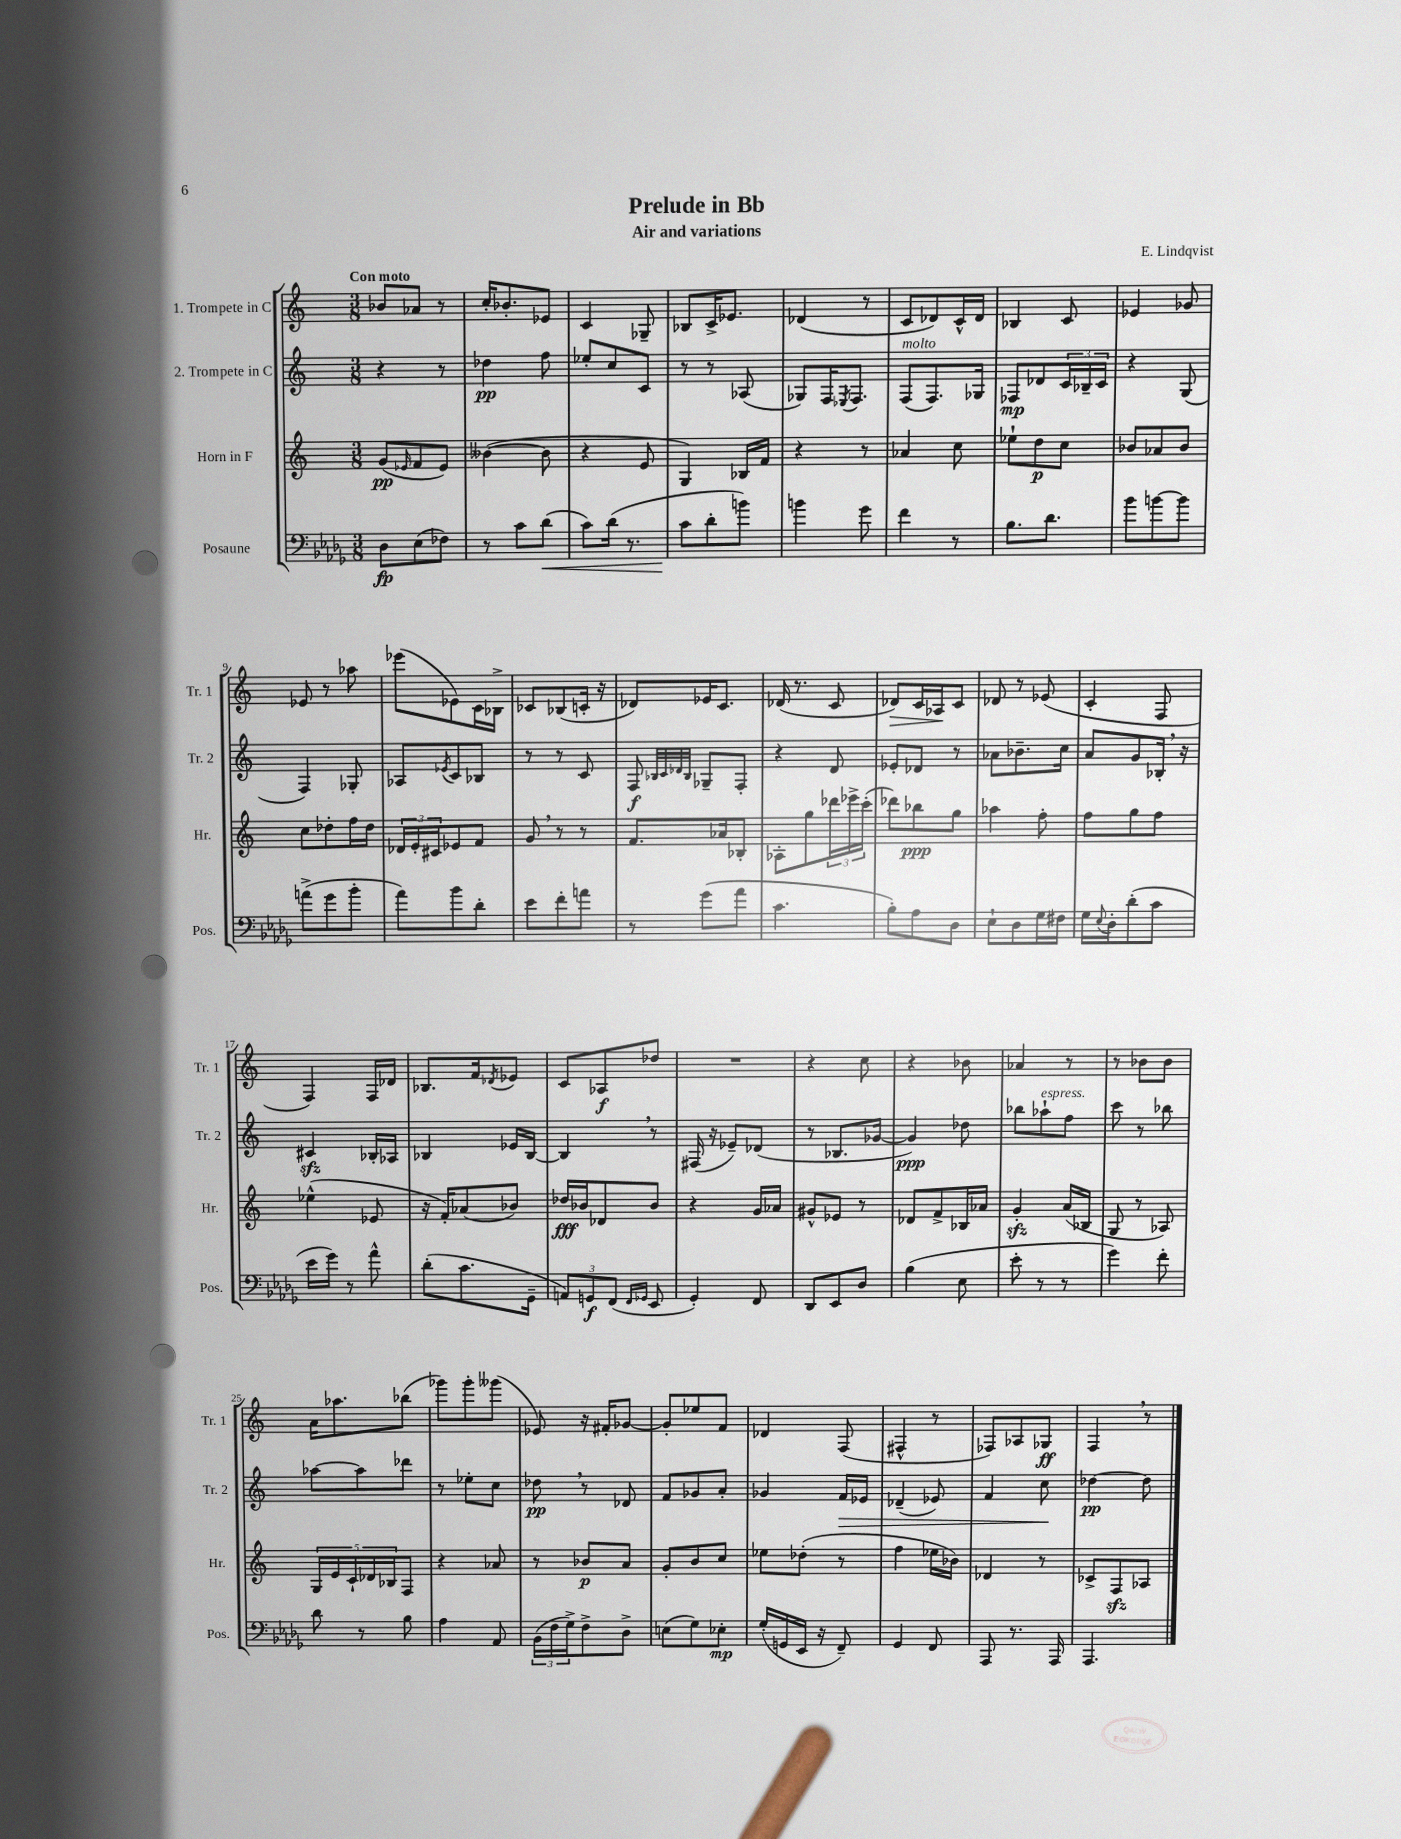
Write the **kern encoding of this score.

**kern	**dynam	**kern	**dynam	**kern	**dynam	**kern	**dynam
*part4	*part4	*part3	*part3	*part2	*part2	*part1	*part1
*staff4	*staff4	*staff3	*staff3	*staff2	*staff2	*staff1	*staff1
*I"Posaune	*	*I"Horn in F	*	*I"2. Trompete in C	*	*I"1. Trompete in C	*
*I'Pos.	*	*I'Hr.	*	*I'Tr. 2	*	*I'Tr. 1	*
*clefF4	*	*clefG2	*	*clefG2	*	*clefG2	*
*k[b-e-a-d-g-]	*	*k[]	*	*k[]	*	*k[]	*
*M3/8	*	*M3/8	*	*M3/8	*	*M3/8	*
=1	=1	=1	=1	=1	=1	=1	=1
!	!	!	!	!	!	!LO:TX:a:B:t=Con moto	!
8D-\L	fp	(8g/L	pp	4r	.	8b-X/L	.
.	.	16qqe-X/	.	.	.	.	.
(8E-\	.	8f/	.	.	.	8a-X/J	.
8F-X\J)	.	8e-/J)	.	8r	.	8r	.
=2	=2	=2	=2	=2	=2	=2	=2
8r	.	([4b--X\	.	4dd-X\	pp	16cc'/KL	.
.	.	.	.	.	.	8.b-X'/	.
8c\L	.	.	.	.	.	.	.
!	!LO:HP:b	!	!	!	!	!	!
(8d-\J	<	8b--\]	.	8ff\	.	8e-X/J	.
=3	=3	=3	=3	=3	=3	=3	=3
8c\L)	.	4r	.	8ee-X'/L	.	4c/	.
(16d-\Jk	.	.	.	8cc/	.	.	.
8.r	.	.	.	.	.	.	.
.	.	8e/	.	8c/J	.	8G-X~/	.
=4	=4	=4	=4	=4	=4	=4	=4
8c\L	.	4G/)	.	8r	.	8B-X/L	.
8d-'\	[	.	.	8r	.	16c^/K	.
.	.	.	.	.	.	8.e-X/J	.
8bn\J)	.	16B-X/LL	.	(8A-X/	.	.	.
.	.	16f/JJ	.	.	.	.	.
=5	=5	=5	=5	=5	=5	=5	=5
4bn\	.	4r	.	8G-X/L)	.	(4d-X/	.
.	.	.	.	16F/K	.	.	.
.	.	.	.	8qE-X/	.	.	.
.	.	.	.	8.F/J	.	.	.
8g-\	.	8r	.	.	.	8r	.
=6	=6	=6	=6	=6	=6	=6	=6
!	!	!	!	!LO:TX:a:i:t=molto	!	!	!
4f\	.	4a-X/	.	(8F/L	.	8c/L	.
.	.	.	.	8.F/)	.	8d-X/)	.
8r	.	8cc\	.	.	.	16c^^/L	.
.	.	.	.	16G-X/Jk	.	16d-/JJ	.
=7	=7	=7	=7	=7	=7	=7	=7
8.B-\L	.	8ee-X`\L	.	8F-X/L	mp	4B-X/	.
.	.	8dd\	p	8d-X/	.	.	.
8.d-\J	.	.	.	.	.	.	.
.	.	8cc\J	.	24c/L	.	8c/	.
.	.	.	.	24B-X~/	.	.	.
.	.	.	.	24c/JJ	.	.	.
=8	=8	=8	=8	=8	=8	=8	=8
8b-\L	.	8b-X/L	.	4r	.	4e-X/	.
[8bn\	.	8a-X/	.	.	.	.	.
8b\J]	.	8b-/J	.	(8G/	.	8g-X/	.
!!LO:LB:g=z
=9	=9	=9	=9	=9	=9	=9	=9
(8an^\L	.	8cc\L	.	4F/)	.	8e-X/	.
8g-\	.	8dd-X'\	.	.	.	8r	.
8b-'\J	.	16ff\L	.	8G-X'/	.	8aa-X\	.
.	.	16dd-\JJ	.	.	.	.	.
=10	=10	=10	=10	=10	=10	=10	=10
8a-\L)	.	24d-X/LL	.	8A-X/L	.	(8eee-X\L	.
.	.	24e'/	.	.	.	.	.
.	.	24c#X/J	.	.	.	.	.
.	.	.	.	8qe-X/	.	.	.
8b-\	.	8e-X/	.	8c/	.	8e-X\)	.
8d-'\J	.	8f/J	.	8B-X/J	.	16c\L	.
.	.	.	.	.	.	16B-X^\JJ	.
=11	=11	=11	=11	=11	=11	=11	=11
8e-\L	.	8g,/	.	8r	.	8c-X/L	.
8f'\	.	8r	.	8r	.	(8B-X/	.
8an\J	.	8r	.	8c/	.	16cn'/Jk	.
.	.	.	.	.	.	16r	.
=12	=12	=12	=12	=12	=12	=12	=12
8r	.	8.f/L	.	8F/	f	8d-X/L)	.
.	.	.	.	32qqB-X/LLL	.	.	.
.	.	.	.	32qqc/	.	.	.
.	.	.	.	32qqd-X/	.	.	.
.	.	.	.	32qqB-/JJJ	.	.	.
(8g-\L	.	.	.	8G-X~/L	.	16e-X/K	.
.	.	16a-X/k	.	.	.	8.c/J	.
8a-\J	.	8B-X'/J	.	8F'/J	.	.	.
=13	=13	=13	=13	=13	=13	=13	=13
4.c\	.	8A-X'\L	.	4r	.	(16d-X/	.
.	.	.	.	.	.	8.r	.
.	.	8gg\	.	.	.	.	.
.	.	24ddd-X\L	.	8d/	.	8c/	.
.	.	24eee-X^\	.	.	.	.	.
.	.	(24ccc'\JJ	.	.	.	.	.
=14	=14	=14	=14	=14	=14	=14	=14
!	!	!	!	!	!	!	!LO:HP:b
8B-'\L)	.	8ddd-X\L)	.	8e-X'/L	.	8d-X/L)	>
8A-\	.	8bb-X\	ppp	8d-X/J	.	16c/L	.
.	.	.	.	.	.	16A-X/J	.
8D-\J	.	8gg\J	.	8r	.	8c/J	]
=15	=15	=15	=15	=15	=15	=15	=15
8E-`\L	.	4aa-X\	.	8a-X\L	.	8d-X/	.
8D-\	.	.	.	8.b-X~\	.	8r	.
16G-\L	.	8ff'\	.	.	.	(8e-X/	.
16F#X\JJ	.	.	.	16cc\Jk	.	.	.
=16	=16	=16	=16	=16	=16	=16	=16
16G-\LL	.	8ff\L	.	8a/L	.	4c'/	.
8qqE-/	.	.	.	.	.	.	.
16D-'\J	.	.	.	.	.	.	.
(8d-'\	.	8gg\	.	8g/	.	.	.
8c\J	.	8ff\J	.	16B-X',/Jk	.	8F/	.
.	.	.	.	16r	.	.	.
!!LO:LB:g=z
=17	=17	=17	=17	=17	=17	=17	=17
16e-\LL	.	(4ee-X^^\	.	4c#Xzz/	.	4F/)	.
16g-\JJ)	.	.	.	.	.	.	.
8r	.	.	.	.	.	.	.
8a-^^\	.	8e-X/	.	16B-X'/LL	.	16F/LL	.
.	.	.	.	16A-X/JJ	.	16d-X/JJ	.
=18	=18	=18	=18	=18	=18	=18	=18
(8d-'\L	.	16r	.	4B-X/	.	8.B-X/L	.
.	.	16f'/KL)	.	.	.	.	.
8.c\	.	(8a-X/	.	.	.	.	.
.	.	.	.	.	.	16f/k	.
.	.	.	.	.	.	8qd-X/	.
.	.	8b-X/J)	.	16e-X/LL	.	8e-X/J	.
16GG-~\Jk	.	.	.	[16B-/JJ	.	.	.
=19	=19	=19	=19	=19	=19	=19	=19
12AAn/L)	.	16dd-X/LL	fff	4B-,/]	.	8c/L	.
.	.	16b-X/J	.	.	.	.	.
12GGn/	f	.	.	.	.	.	.
.	.	8d-X/	.	.	.	8A-X/	f
(12FF/J	.	.	.	.	.	.	.
16qqFF/LL	.	.	.	.	.	.	.
16qqGG-X/JJ	.	.	.	.	.	.	.
8EE-/	.	8b-/J	.	8r	.	8dd-X/J	.
=20	=20	=20	=20	=20	=20	=20	=20
4GG-'/)	.	4r	.	(16F#X/	.	4.r	.
.	.	.	.	16r	.	.	.
.	.	.	.	8e-X~/L)	.	.	.
8FF/	.	16g/LL	.	(8d-X/J	.	.	.
.	.	16a-X/JJ	.	.	.	.	.
=21	=21	=21	=21	=21	=21	=21	=21
8DD-/L	.	8g#X^^/L	.	8r	.	4r	.
8EE-/	.	8e-X/J	.	8.B-X/L	.	.	.
8D-/J	.	8r	.	.	.	8cc\	.
.	.	.	.	[16g-X/Jk	.	.	.
=22	=22	=22	=22	=22	=22	=22	=22
(4B-\	.	8d-X/L	.	4g-/])	ppp	4r	.
.	.	8f^/	.	.	.	.	.
8E-\	.	16B-X/L	.	8dd-X\	.	8b-X\	.
.	.	16a-X/JJ	.	.	.	.	.
=23	=23	=23	=23	=23	=23	=23	=23
8e-'\	.	4gzz'/	.	8bb-X\L	.	4a-X/	.
!	!	!	!	!LO:TX:a:i:t=espress.	!	!	!
8r	.	.	.	8aa-X`\	.	.	.
8r	.	(16a/LL	.	8ff\J	.	8r	.
.	.	16B-X/JJ	.	.	.	.	.
=24	=24	=24	=24	=24	=24	=24	=24
4g-\)	.	8G/	.	8ccc\	.	8r	.
.	.	8r	.	8r	.	8b-X\L	.
8f'\	.	8A-X/)	.	8bb-X\	.	8b-\J	.
!!LO:LB:g=z
=25	=25	=25	=25	=25	=25	=25	=25
8d-\	.	20G/LL	.	[8aa-X\L	.	16a\KL	.
.	.	20e/	.	.	.	.	.
.	.	.	.	.	.	8.aa-X\	.
.	.	20c`/	.	.	.	.	.
8r	.	.	.	8aa-\]	.	.	.
.	.	20d-X/	.	.	.	.	.
.	.	20B-X/J	.	.	.	.	.
8B-\	.	8F/J	.	8ddd-X\J	.	(8bb-X\J	.
=26	=26	=26	=26	=26	=26	=26	=26
4A-\	.	4r	.	8r	.	8ggg-X\L)	.
.	.	.	.	8ee-X'\L	.	8ggg-'\	.
8AA-/	.	8a-X/	.	8cc\J	.	(8ggg--X\J	.
=27	=27	=27	=27	=27	=27	=27	=27
(24BB-\LL	.	8r	.	8dd-X,\	pp	8e-X/)	.
24F\	.	.	.	.	.	.	.
24G-^\J)	.	.	.	.	.	.	.
8F^\	.	8b-X/L	p	8r	.	16r	.
.	.	.	.	.	.	16f#X'/KL	.
8D-^\J	.	8a/J	.	8d-X/	.	[8g-X/J	.
=28	=28	=28	=28	=28	=28	=28	=28
(8En\L	.	8g'/L	.	8f/L	.	8g-'/L]	.
8G-\)	.	8b/	.	8g-X/	.	8ee-X/	.
8E-X'\J	mp	8cc/J	.	8a'/J	.	8f/J	.
=29	=29	=29	=29	=29	=29	=29	=29
(16G-'/LL	.	8ee-X\L	.	4g-X/	.	4d-X/	.
16GGn/	.	.	.	.	.	.	.
16EE-/JJ	.	(8dd-X'\J	.	.	.	.	.
16r	.	.	.	.	.	.	.
!	!	!	!	!	!LO:HP:b	!	!
8FF~/)	.	8r	.	16f/LL	>	(8F/	.
.	.	.	.	16e-X/JJ	.	.	.
=30	=30	=30	=30	=30	=30	=30	=30
4GG-/	.	4ff\	.	(4d-X~/	.	4F#X^^/	.
8FF/	.	16ee-X\LL	.	8e-X/)	.	8r	.
.	.	16b-X\JJ)	.	.	.	.	.
=31	=31	=31	=31	=31	=31	=31	=31
8AAA-/	.	4d-X/	.	4f/	.	8F-X/L)	.
8.r	.	.	.	.	.	8A-X/	.
.	.	8r	.	8cc\	.	8G-X/J	ff
16AAA-/	.	.	.	.	.	.	.
.	.	.	.	.	]	.	.
=32	=32	=32	=32	=32	=32	=32	=32
4.AAA-/	.	8c-X^/L	.	[4dd-X\	pp	4F,/	.
.	.	8Fzz/	.	.	.	.	.
.	.	8A-X/J	.	8dd-\]	.	8r	.
==	==	==	==	==	==	==	==
*-	*-	*-	*-	*-	*-	*-	*-
